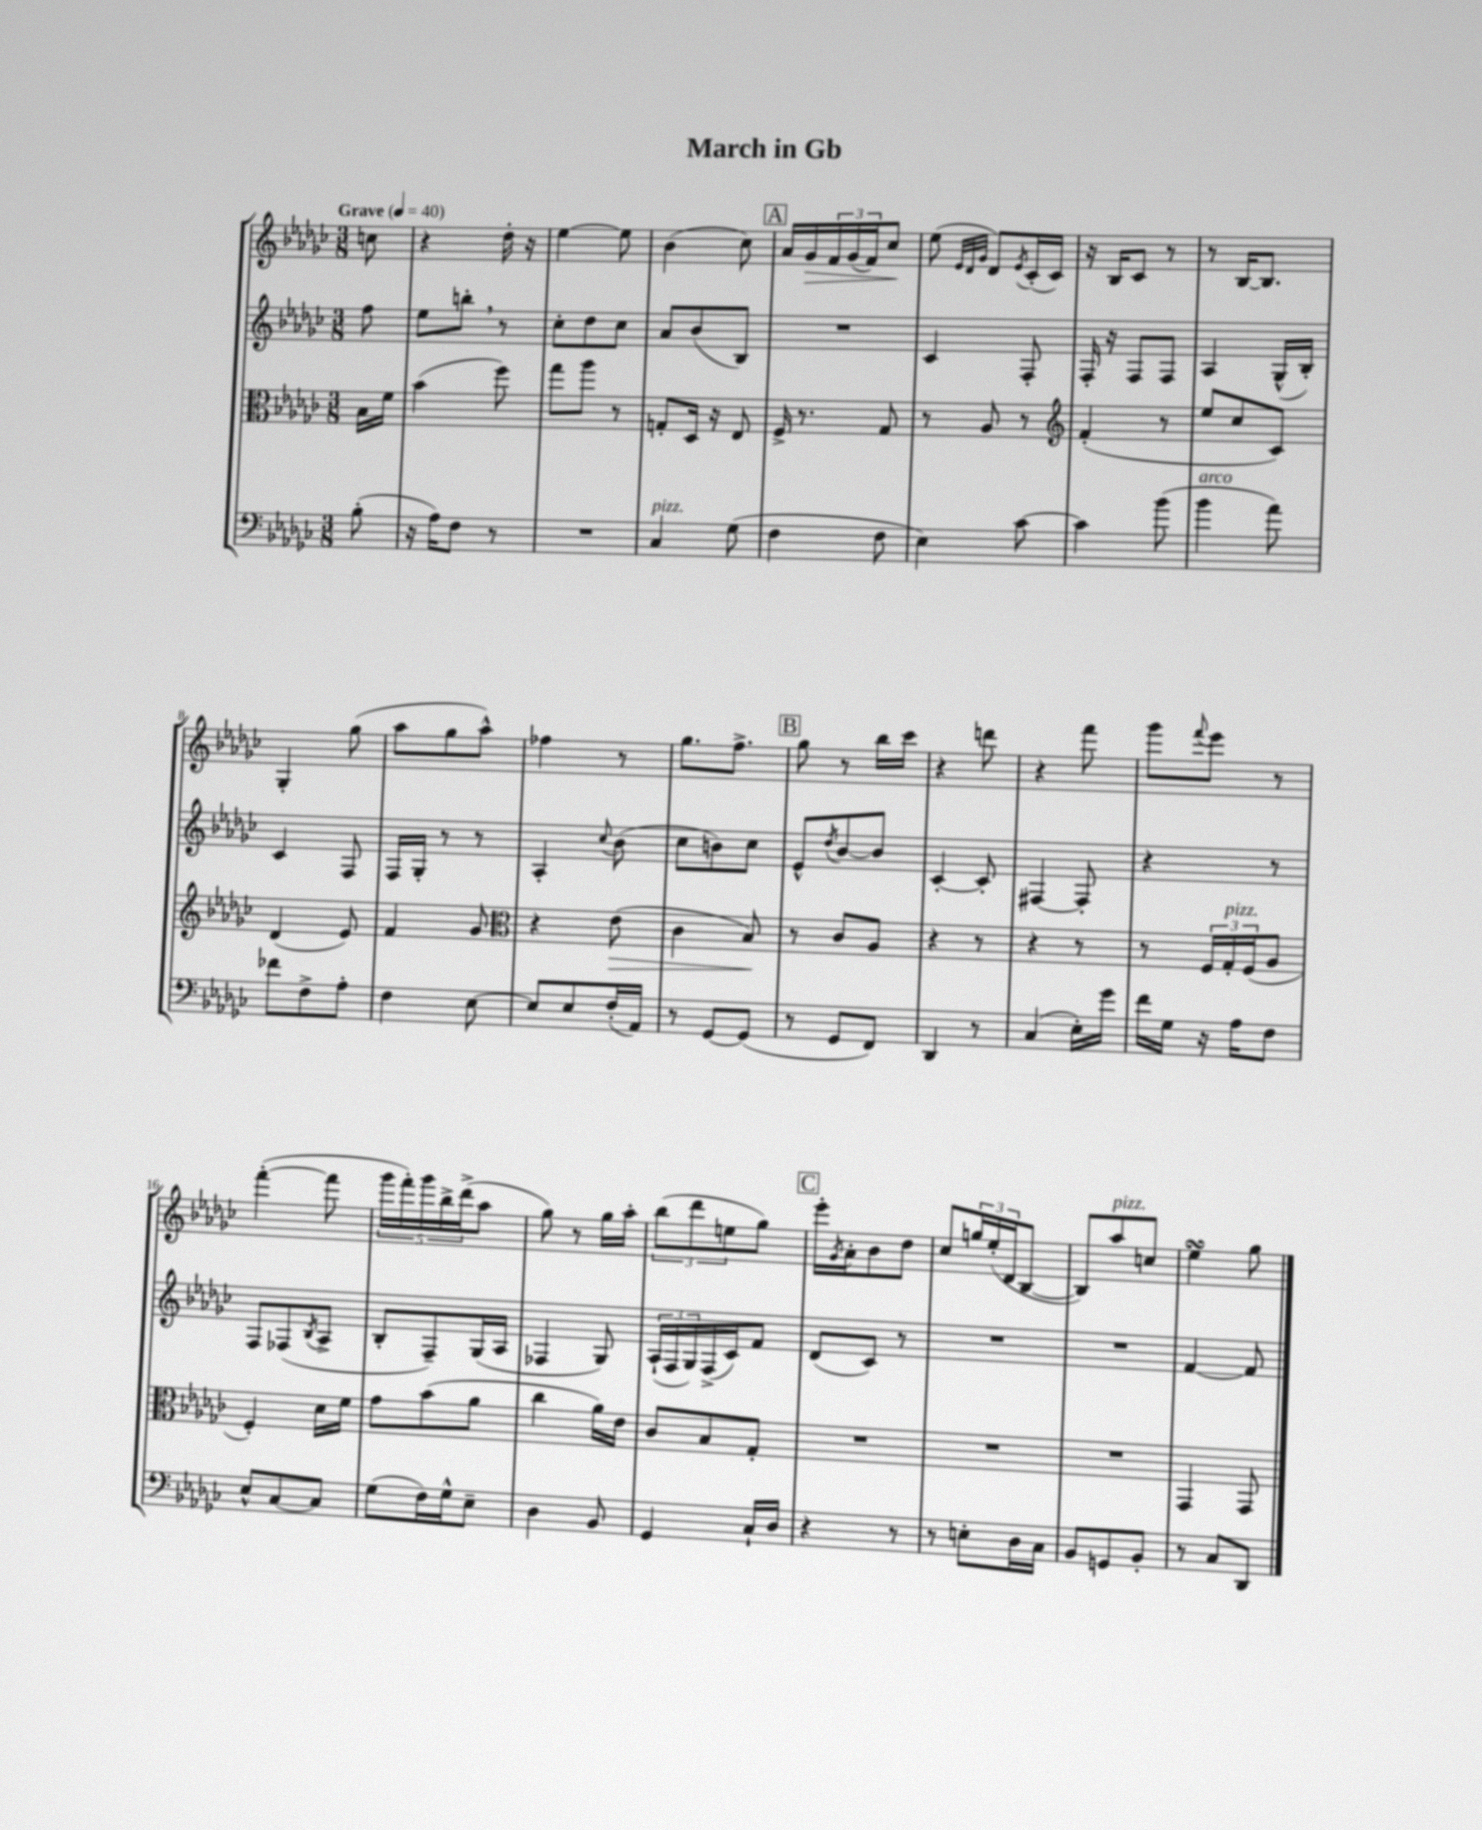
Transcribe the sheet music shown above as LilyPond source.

\header { title = "March in Gb" }
<<
\new StaffGroup <<
\new Staff = "s0" {
    \clef treble \key ges \major \numericTimeSignature \time 3/8 \partial 8 \tempo "Grave" 4 = 40
    c''8 |
    r4 des''16-. r16 |
    ees''4~ ees''8 |
    bes'4( ces''8) |
    \mark \markup { \box "A" } aes'16 ges'16\> \tuplet 3/2 { f'16 ges'16( f'16) } ces''8\! |
    ees''8( \grace { ees'32 des'32 ges'32 } des'8) \acciaccatura { ees'8 } ces'16-.( ces'16) |
    r16 bes16 ces'8 r8 |
    r8 bes16~ bes8. |
    ges4-. ges''8( |
    aes''8 ges''8 aes''8-^) |
    fes''4 r8 |
    ges''8. f''8.-> |
    \mark \markup { \box "B" } ges''8 r8 bes''16 ces'''16 |
    r4 d'''8 |
    r4 f'''8 |
    ges'''8 \appoggiatura { f'''8 } ees'''8 r8 |
    f'''4~-.( f'''8 |
    \tuplet 5/4 { ges'''16 f'''16-.) ges'''16 bes''16-> des'''16->( } aes''8 |
    ges''8) r8 ges''16 aes''16-. |
    \tuplet 3/2 { bes''8( des'''8 e''8 } ges''8) |
    \mark \markup { \box "C" } ees'''16-. \acciaccatura { ges'8 } aes'16-. bes'8 des''8 |
    ces''8 \tuplet 3/2 { g''16 ees''16-.( des'16 } bes8~ |
    bes8) aes''8^\markup { \italic "pizz." } c''8 |
    ees''4\turn ges''8 \bar "|." |
}
\new Staff = "s1" {
    \clef treble \key ges \major \numericTimeSignature \time 3/8 \partial 8
    f''8 |
    ees''8 b''8-. \breathe r8 |
    ces''8-. des''8 ces''8 |
    aes'8 bes'8( bes8) |
    \mark \markup { \box "A" } R4. |
    ces'4 f8-. |
    f16-. r16 f8 f8 |
    aes4 ges16-^( bes16-.) |
    ces'4 f8 |
    f16 ges16-. r8 r8 |
    aes4-. \appoggiatura { ces''8 } bes'8( |
    ces''8 b'8) ces''8 |
    \mark \markup { \box "B" } ees'8-^ \acciaccatura { des''8 } bes'8~ bes'8 |
    ces'4~-. ces'8-. |
    fis4~ fis8-. |
    r4 r8 |
    f8 fes8( \acciaccatura { bes8 } aes8-> |
    bes8-. f8--) ges16( aes16 |
    fes4 ges8) |
    \tuplet 3/2 { aes16-!( f16 ges16) } f16->( ces'16) f'8 |
    \mark \markup { \box "C" } des'8( ces'8) r8 |
    R4. |
    R4. |
    f'4~ f'8 \bar "|." |
}
\new Staff = "s2" {
    \clef alto \key ges \major \numericTimeSignature \time 3/8 \partial 8
    bes16 f'16 |
    bes'4( f''8) |
    ges''8 aes''8 r8 |
    g8-. des16 r16 ees8 |
    \mark \markup { \box "A" } f16-> r8. ges8 |
    r8 aes8 r8 |
    \clef treble f'4-.( r8 |
    ees''8 ces''8 ces'8) |
    des'4( ees'8) |
    f'4 ges'8 |
    \clef alto r4 ees'8\>( |
    ces'4 bes8\!) |
    \mark \markup { \box "B" } r8 ces'8 aes8 |
    r4 r8 |
    r4 r8 |
    r8 \tuplet 3/2 { f16 ges16-.^\markup { \italic "pizz." } f16( } aes8 |
    f4-.) des'16 f'16 |
    ges'8 bes'8( aes'8 |
    ces''4 aes'16) ees'16 |
    ces'8 bes8 ges8-. |
    \mark \markup { \box "C" } R4. |
    R4. |
    R4. |
    ges,4 ges,8 \bar "|." |
}
\new Staff = "s3" {
    \clef bass \key ges \major \numericTimeSignature \time 3/8 \partial 8
    bes8-.( |
    r16 aes16) f8 r8 |
    R4. |
    ces4^\markup { \italic "pizz." } ges8( |
    \mark \markup { \box "A" } f4 f8 |
    ees4) ces'8~ |
    ces'4 bes'8( |
    bes'4^\markup { \italic "arco" } aes'8) |
    fes'8 f8-> aes8-. |
    f4 ees8~ |
    ees8 ees8 f16-.( aes,16) |
    r8 ges,8~ ges,8( |
    \mark \markup { \box "B" } r8 ges,8 f,8) |
    des,4 r8 |
    ces4( ees16-.) ges'16 |
    f'16 ges16 r16 aes16 f8 |
    ees8-^ ces8~ ces8 |
    ges8( f16) ges16-^ ees8-- |
    des4 bes,8 |
    ges,4 ces16-! des16 |
    \mark \markup { \box "C" } r4 r8 |
    r8 e8-. des16 ces16 |
    bes,8 g,8 bes,8-. |
    r8 ces8 des,8 \bar "|." |
}
>>
>>
